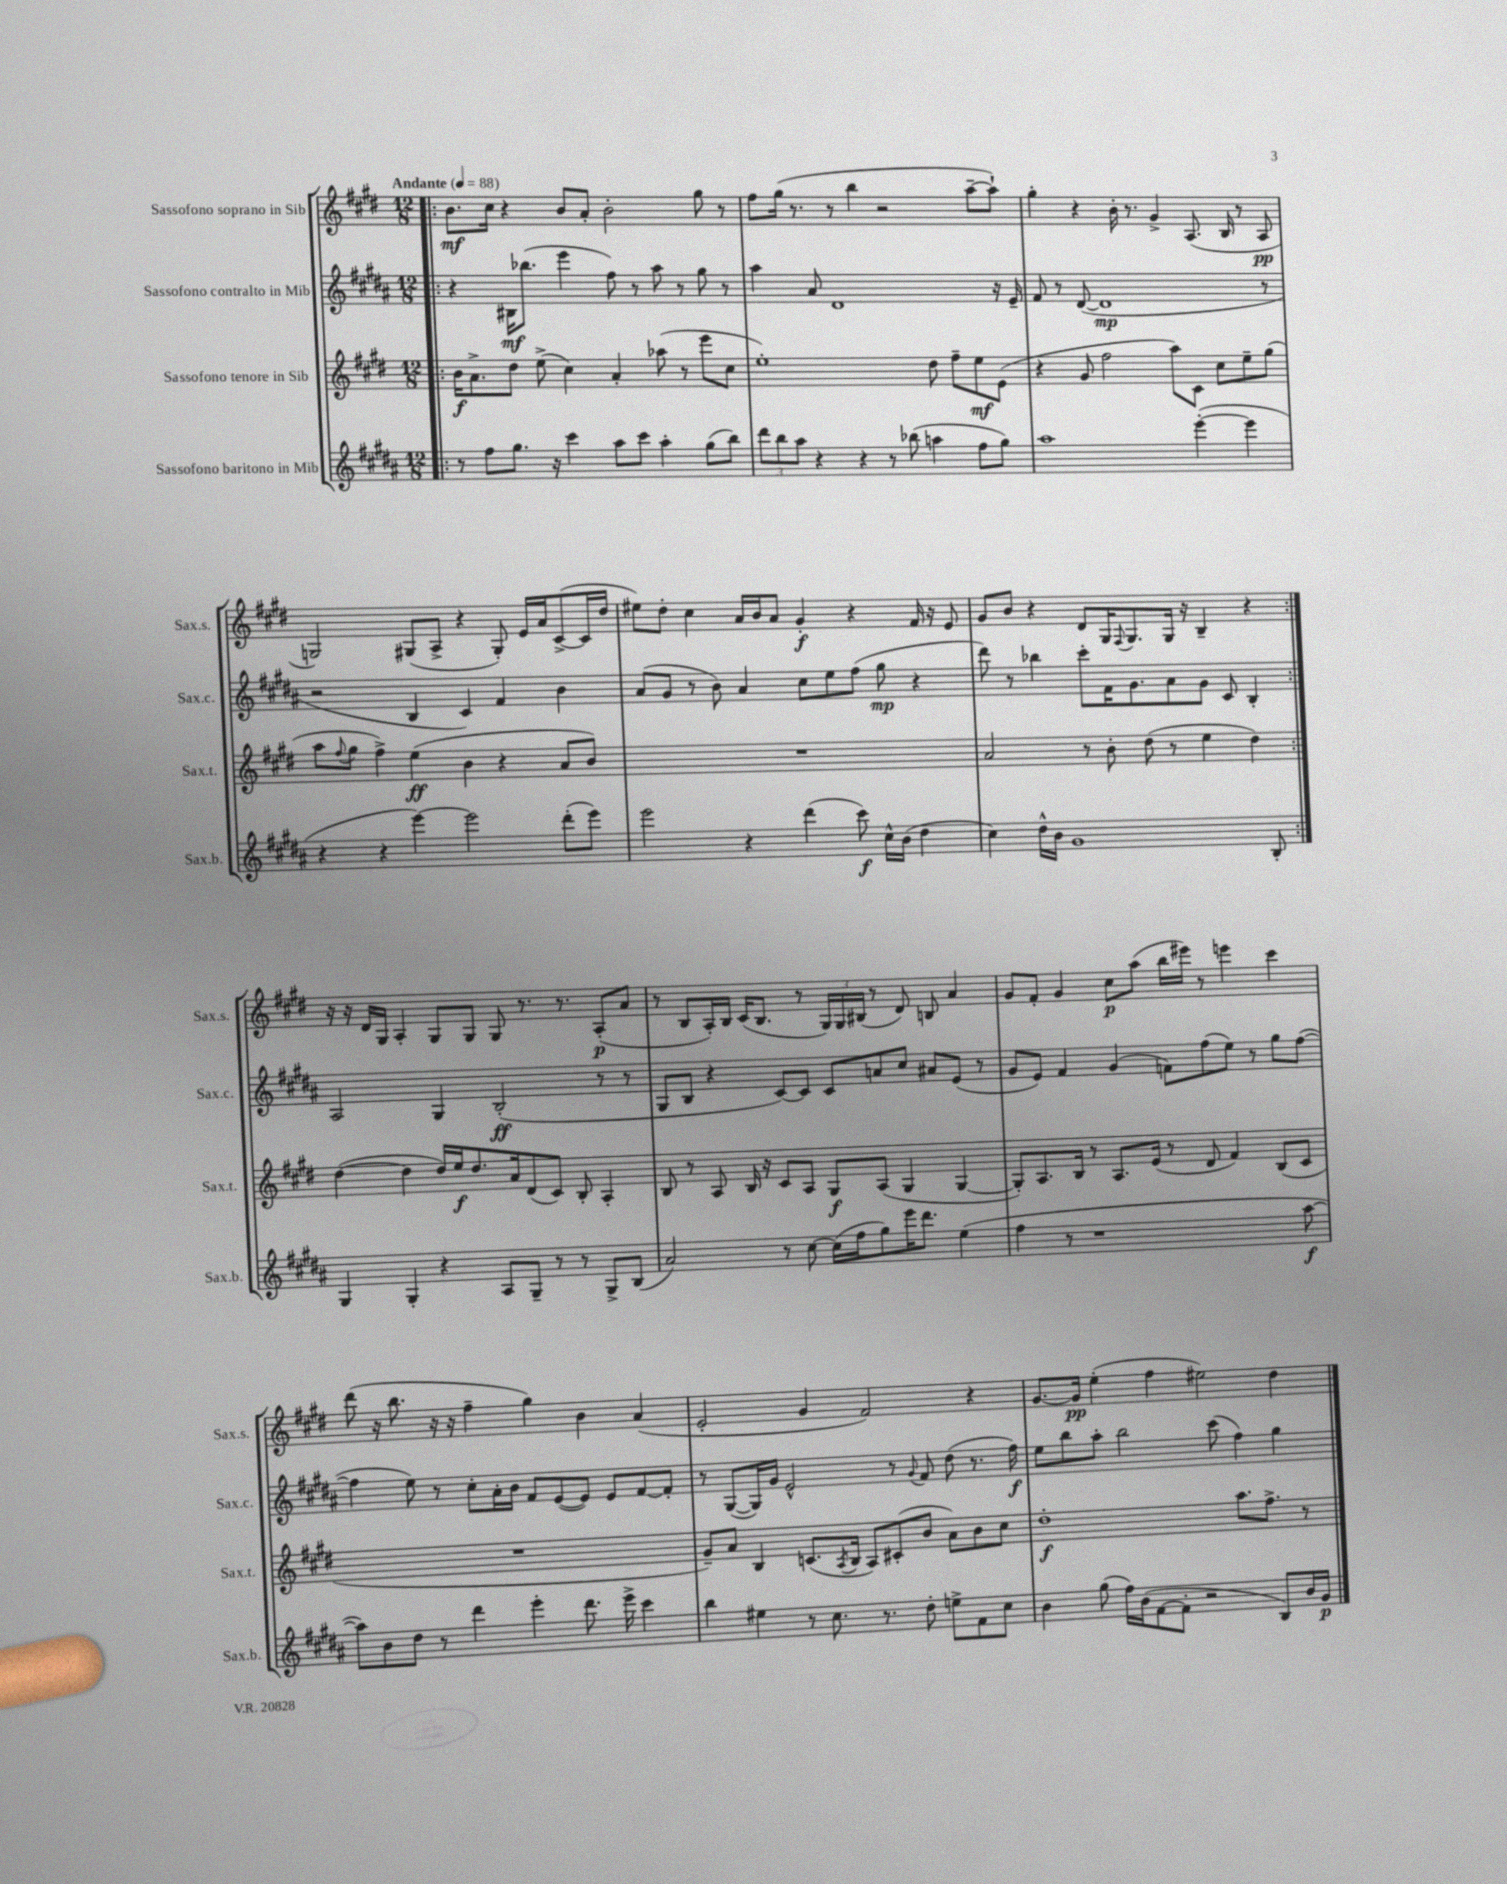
<<
\new StaffGroup <<
\new Staff = "s0" \with { instrumentName = "Sassofono soprano in Sib" shortInstrumentName = "Sax.s." } {
    \clef treble \key e \major \numericTimeSignature \time 12/8 \tempo "Andante" 4 = 88
    \repeat volta 2 { \bar ".|:" b'8.\mf cis''16 r4 b'8 a'8-. b'2-. gis''8 r8 |
    fis''8 gis''16( r8. r8 b''4 r2 a''8~-- a''8-!) |
    gis''4-. r4 b'16-. r8. gis'4-> a8.( b16 r8 a8\pp |
    g2) gis8( a8-> r4 gis8-.) e'16 a'16 cis'8~->( cis'16 dis''16 |
    eis''8) dis''8-. cis''4 a'16 b'16 a'8 gis'4-.\f r4 fis'16 r16 e'8 |
    gis'8 b'8 r4 dis'8 gis16 \appoggiatura { fis8 } gis8. gis16 r16 b4-- r4 | }
    r16 r16 dis'16 gis16 a4-. gis8 gis8 gis8 r8. r8. a8-.\p( a'8 |
    r8 b8 a16-.) b16 cis'16( b8. r8 \tuplet 3/2 { gis16) gis16 bis16( } r8 dis'8) b8 a'4 |
    gis'8 fis'8-. gis'4 cis''8\p a''8( b''16 eis'''16) r8 e'''4 cis'''4 |
    dis'''8( r16 b''8. r16 r16 fis''4-- gis''4) b'4 a'4( |
    e'2-. gis'4 fis'2) r4 |
    gis'8.~ gis'16\pp e''4-.( fis''4 eis''2) dis''4 \bar "|." |
}
\new Staff = "s1" \with { instrumentName = "Sassofono contralto in Mib" shortInstrumentName = "Sax.c." } {
    \clef treble \key b \major \numericTimeSignature \time 12/8
    \repeat volta 2 { \bar ".|:" r4 bis16\mf bes''8.( e'''4 fis''8) r8 ais''8 r8 gis''8 r8 |
    ais''4 ais'8 dis'1 r16 e'16-- |
    fis'8 r8 dis'8~( dis'1\mp r8 |
    r2 b4 cis'4) fis'4 b'4 |
    ais'8( gis'8 r8 b'8) ais'4 cis''8 e''8 fis''8( gis''8\mp r4 |
    dis'''8) r8 bes''4 cis'''8-. fis'16 gis'8. ais'8 gis'8 cis'8 b4-. | }
    ais2 gis4 b2-.\ff( r8 r8 |
    gis8 b8 r4 cis'8~) cis'8 cis'8 a'8 cis''8 ais'8 e'8( r8 |
    gis'8 e'8) fis'4 gis'4( f'8) fis''8( e''8) r8 gis''8 fis''8~( |
    fis''4 e''8) r8 cis''8-. ais'16-. b'16 fis'8 e'8~( e'8) e'8 fis'8~ fis'8-. |
    r8 gis8~( gis16) gis'16 e'2-^ r8 \appoggiatura { gis'8 } fis'8 dis''8( r8. fis''16\f) |
    e''8 b''8 ais''8-. b''2 cis'''8( fis''4) gis''4 \bar "|." |
}
\new Staff = "s2" \with { instrumentName = "Sassofono tenore in Sib" shortInstrumentName = "Sax.t." } {
    \clef treble \key e \major \numericTimeSignature \time 12/8
    \repeat volta 2 { \bar ".|:" b'16\f a'8.-> dis''8 e''8->( cis''4) a'4-. aes''8( r8 e'''8 cis''8 |
    e''1-.) dis''8 fis''8-- e''8\mf e'8( |
    r4 gis'8 fis''2 a''8) cis'8 cis''8 e''8-- gis''8( |
    a''8 \appoggiatura { fis''8 } gis''8 fis''4->) e''4\ff( b'4 r4 a'8 b'8) |
    R1. |
    a'2 r8 b'8-. dis''8( r8 e''4 dis''4) | }
    dis''4~( dis''4 dis''16) e''16\f dis''8. a'16 dis'8( cis'8) b8-. a4-. |
    b8 r8 a8 b16 r16 cis'8 a8 gis8\f a8( gis4 gis4~ |
    gis8-.) a8. b16 r8 a8. e'16( r8 dis'8 fis'4) b8( cis'8 |
    R1. |
    gis'8--) a'8 b4 c'8.( \acciaccatura { a8 } b16 a8) cis'8-.( b'8 a'8) b'8 cis''8 |
    dis''1-.\f a''8. fis''8.-> r8 \bar "|." |
}
\new Staff = "s3" \with { instrumentName = "Sassofono baritono in Mib" shortInstrumentName = "Sax.b." } {
    \clef treble \key b \major \numericTimeSignature \time 12/8
    \repeat volta 2 { \bar ".|:" r8 fis''8 gis''8. r16 cis'''4 ais''8 cis'''8 ais''4-. gis''8( b''8) |
    \tuplet 3/2 { dis'''8 b''8 ais''8 } r4 r4 r8 bes''8( a''4 fis''8 gis''8) |
    ais''1 e'''4~-.( e'''4 |
    r4 r4 e'''4~) e'''2 dis'''8-.( e'''8) |
    e'''2 r4 dis'''4( cis'''8\f) cis''16-^ b'16( dis''4 |
    cis''4) dis''16-^ b'16 gis'1 b8-. | }
    gis4 gis4-. r4 ais8 gis8-- r8 r8 gis8-> b8( |
    ais'2) r8 cis''8~ cis''16( fis''16 gis''8) e'''16 dis'''8. e''4( |
    fis''4 r8 r1 ais''8~\f |
    ais''8) b'8 dis''8 r8 dis'''4 e'''4-. dis'''8. e'''16-> cis'''4 |
    b''4 eis''4 r8 cis''8. r8. dis''8-. e''8-> fis'8 cis''8 |
    b'4 gis''8( fis''16) b'16( fis'8~ fis'8-. r2 b8) b'16 gis'16\p \bar "|." |
}
>>
>>
\layout { \context { \Score \remove "Bar_number_engraver" } }
